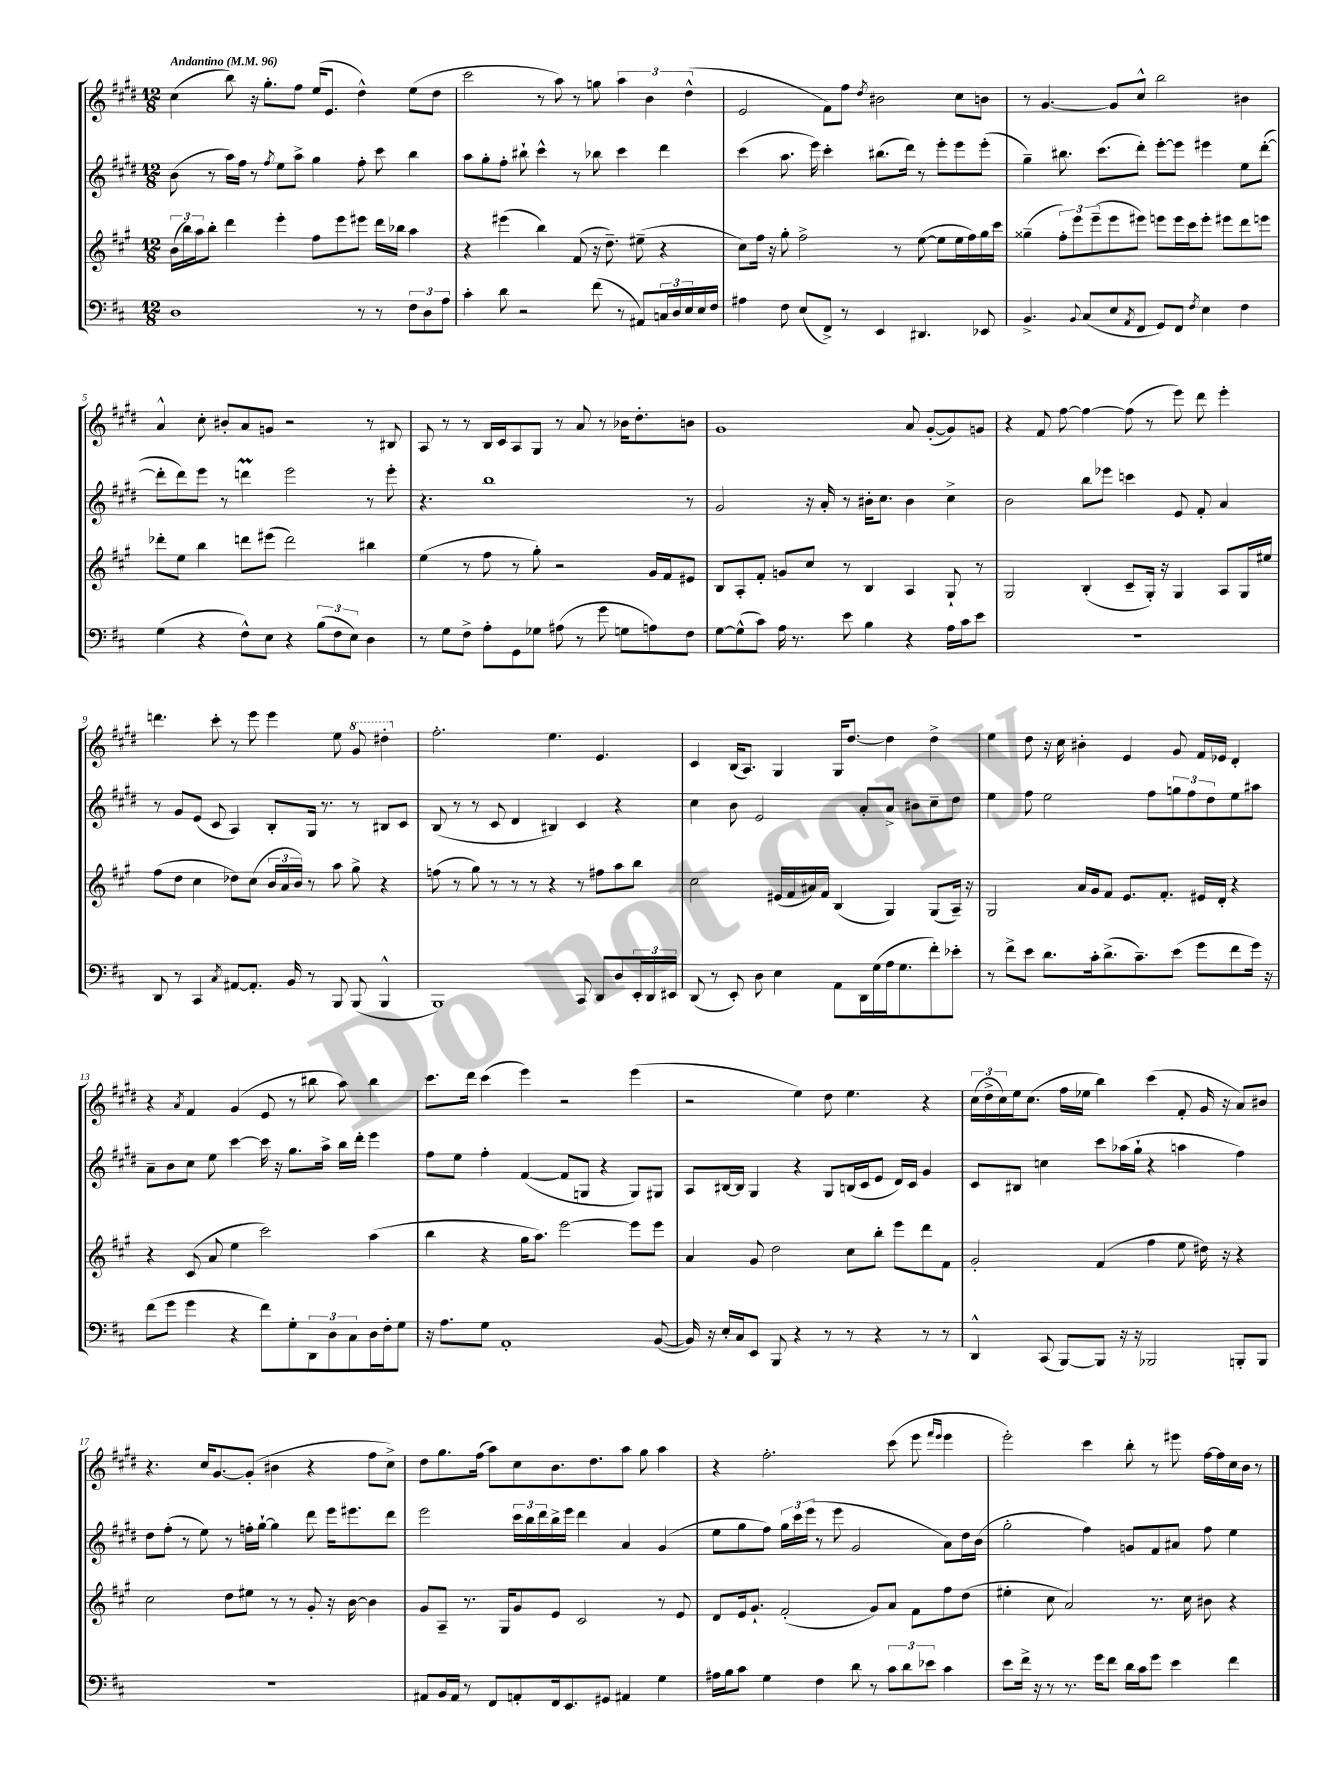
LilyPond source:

<<
\new StaffGroup <<
\new Staff = "s0" {
    \clef treble \key e \major \numericTimeSignature \time 12/8 \tempo "Andantino" 4 = 96
    cis''4( b''8) r16 gis''8.-. fis''8 e''16( e'8. dis''4-^) e''8( dis''8 |
    cis'''2 r8 a''8) r8 g''8 \tuplet 3/2 { a''4 b'4 dis''4-^( } |
    e'2 fis'8) fis''8 \acciaccatura { dis''8 } bis'2 cis''8 b'8 |
    r8 gis'4.~ gis'8 cis''8-^ b''2 bis'4 |
    a'4-^ cis''8-. bis'8-. a'8 g'8 r2 r8 bis8 |
    a8 r8 r8 b16 cis'16 a8 gis8 r8 a'8 r8 bes'16 dis''8.-. b'8 |
    gis'1 a'8 gis'8~-.( gis'8) g'8 |
    r4 fis'8 fis''8~ fis''4~ fis''8( r8 e'''8) dis'''8 e'''4-. |
    d'''4. cis'''8-. r8 e'''8 e'''4 e''8 \ottava #1 gis''8 dis'''4-. \ottava #0 |
    fis''2.-. e''4. e'4. |
    cis'4 b16( a8.) gis4 gis16 dis''8.~ dis''4 dis''4-> |
    e''4 dis''8 r16 cis''16 bis'4-. e'4 gis'8 fis'16 ees'16 dis'4-. |
    r4 \acciaccatura { a'8 } fis'4 gis'4( e'8 r8 bis''8 a''8) bis''4 |
    cis'''8. dis'''16 cis'''4( e'''4) r2 e'''4( |
    r2 e''4) dis''8 e''4. r4 |
    \tuplet 3/2 { cis''16( dis''16-> cis''16) } e''16 cis''8.( fis''16 ees''16 b''4) cis'''4( fis'8-. gis'16 r16 a'8) bis'8 |
    r4. cis''16 gis'8.~ gis'8-.( bis'4 r4 fis''8 cis''8->) |
    dis''8 gis''8. fis''16( a''8) cis''8 b'8. dis''8. a''8 gis''8 a''4 |
    r4 fis''2.-. cis'''8( e'''8 \grace { fis'''16 e'''16 } e'''4 |
    e'''2-.) cis'''4 b''8-. r8 eis'''8 fis''16~ fis''16 cis''16 b'16 r8 \bar "|." |
}
\new Staff = "s1" {
    \clef treble \key e \major \numericTimeSignature \time 12/8
    b'8( r8 a''16) fis''16 r8 \acciaccatura { fis''8 } e''8 a''8-> gis''4 fis''8-. cis'''8 b''4 |
    a''8 gis''8-. fis''8-. bis''8-! cis'''4-^ r8 bes''8 cis'''4 dis'''4 |
    cis'''4( a''8. e'''16) cis'''4-. bis''8.( dis'''16) r8 e'''8-. e'''8 e'''8-.( |
    gis''4--) bis''8. cis'''8.( dis'''8-.) e'''8~-. e'''8 eis'''4 e''8 dis'''8~-.( |
    dis'''8-. dis'''8) e'''8 r8 d'''4\prall e'''2 r8 e'''8-. |
    r4. b''1 r8 |
    gis'2 r16 a'16-. r8 bis'16-. cis''8. bis'4 cis''4-> |
    b'2 b''8 ees'''8 c'''4 e'8 fis'8-. a'4 |
    r8 gis'8 e'8( cis'8 a4) b8-. gis16 r8. r8 bis8 cis'8 |
    b8( r8 r8 cis'8 dis'4 bis4) cis'4 r4 |
    cis''4 b'8 e'2 a'8-. a'8-> bis'8 cis''8-- dis''8 |
    e''4 fis''8 e''2 fis''8 \tuplet 3/2 { g''8 fis''8 dis''8 } e''8 ais''8 |
    a'8-- b'8 cis''8 e''8 cis'''4~ cis'''16 r16 gis''8. a''16-> b''16 dis'''16-. e'''4 |
    fis''8 e''8 fis''4-. fis'4~( fis'8 g8 r4 g8) gis8 |
    a8 bis16~ bis16 gis4 r4 gis8 b16( cis'16 e'8 dis'16) cis'16 gis'4 |
    cis'8 bis8 c''4 cis'''8 aes''16( gis''16-! r4 a''4 fis''4) |
    dis''8 fis''8-.( r8 e''8) r8 f''16-. gis''16~-! gis''4 dis'''8 e'''16 eis'''8. dis'''8 |
    e'''2 \tuplet 3/2 { cis'''16 b''16 dis'''16 } b''16-> e'''16 dis'''4 a'4 gis'4( |
    e''8 gis''8 fis''8) \tuplet 3/2 { gis''16 cis'''16 e'''16( } r8 e'''8 gis'2 a'8) dis''16 b'16( |
    gis''2-. fis''4) g'8 fis'8 ais'8 fis''8 e''4 \bar "|." |
}
\new Staff = "s2" {
    \clef treble \key a \major \numericTimeSignature \time 12/8
    \tuplet 3/2 { b'16( b''16) a''16 } b''8-. d'''4 e'''4-. fis''8 e'''8 eis'''8 d'''16 bes''16 a''4 |
    r4 eis'''4( b''4) fis'8( r16 d''8.--) eis''8--( r4 |
    cis''8) fis''16 r16 gis''8-. fis''2-> r8 e''8~( e''8 e''16 fis''16) gis''16 cis'''16 |
    gisis''4--( \tuplet 3/2 { fis''8-.) e'''8 e'''8--( } e'''8 eis'''8) e'''8 e'''16 cis'''16 e'''8-. eis'''8 d'''8 e'''8 |
    des'''8-. e''8 b''4 d'''8 eis'''8( d'''2) bis''4 |
    e''4( r8 fis''8 r8 gis''8-.) r2 gis'16 fis'16 eis'8 |
    b8 a8-. fis'8-. g'8 cis''8 r8 b4 a4 gis8-! r8 |
    gis2 b4-.( cis'8-- gis16-.) r16 gis4 a8 gis16 eis''16 |
    fis''8( d''8 cis''4 des''8) cis''8( \tuplet 3/2 { b'16 a'16 b'16) } r8 a''8 gis''8-> r4 |
    f''8( r8 gis''8) r8 r8 r8 r4 r8 fis''8 a''8 b''8 |
    cis''2 eis'16( fis'16 ais'16) fis'16 b4( gis4) gis8( a16--) r16 |
    gis2 a'16 gis'16 fis'8 e'8. fis'8.-. eis'16 d'16-. r4 |
    r4 cis'8( a'8 e''4 cis'''2) a''4( |
    b''4 r4 gis''16 a''8.) e'''2~ e'''8 e'''8 |
    a'4 gis'8 d''2 cis''8 b''8-. e'''8 d'''8 fis'8 |
    gis'2-. fis'4( fis''4 e''8 dis''16) r16 r4 |
    cis''2 d''8 eis''8 r8 r8 gis'8-. r16 b'16~ b'4 |
    gis'8 a8-- r8. gis16 gis'8 e'8 cis'2 r8 e'8 |
    d'8 e'16 gis'8.-! fis'2-.( gis'8) a'8 fis'8 fis''8 d''8( |
    eis''4-. cis''8 a'2) r8. cis''16 bis'8 r4 \bar "|." |
}
\new Staff = "s3" {
    \clef bass \key d \major \numericTimeSignature \time 12/8
    d1 r8 r8 \tuplet 3/2 { fis8 d8 a8 } |
    cis'4-. d'8 r2 fis'8( r8 ais,8) \tuplet 3/2 { c16 d16 e16 } e16 fis16 |
    ais4 fis8 e8( fis,8->) r8 e,4 dis,4. ees,8 |
    b,4.-> \appoggiatura { b,8 } cis8( e8 \acciaccatura { a,8 } fis,8 g,8) fis,8 \acciaccatura { fis8 } e4 fis4 |
    g4( r4 fis8-^) e8 r4 \tuplet 3/2 { b8( fis8 e8) } d4 |
    r8 g8 fis8-> a8-. g,8 ges8 ais8( r8 g'8 g8 a8) fis8 |
    g8~ g8-^( cis'8) a16 r8. e'8 b4 r4 a16 cis'16 e'8 |
    R1. |
    d,8 r8 cis,4 \acciaccatura { cis8 } ais,8~ ais,8.-. b,16 r8 b,,8 b,,8( b,,4-^ |
    b,,1) cis,8 d,8 d8 \tuplet 3/2 { e,16-. d,16 eis,16 } |
    d,8( r8 e,8-.) d8 e4 a,8 d,16 g16( a16 g8. fis'8-.) ees'8-. |
    r8 fis'8-> e'8 d'8. cis'16-. d'8.->( cis'8.--) e'8( g'8 fis'8 g'16) r16 |
    fis'8( g'8 g'4 r4 fis'8) g8-. \tuplet 3/2 { d,8 d8 cis8 } d16 fis16-. g8 |
    r16 a8. g8 a,1-. b,8~( |
    b,16) r16 e16-. cis16 e,8 b,,8 r4 r8 r8 r4 r8 r8 |
    d,4-^ cis,8( b,,8~) b,,8 r16 r16 bes,,2 b,,8-. b,,8 |
    R1. |
    ais,8 b,16 ais,16 r8 fis,8 a,8-. fis,16 e,8. gis,8 ais,4 g4 |
    ais16 b16 cis'8 g4 fis4 d'8 r8 \tuplet 3/2 { cis'8 d'8 ees'8 } cis'4 |
    e'8 fis'16-> r16 r8 r8. g'16 fis'8 d'16 cis'16 g'8 e'4 fis'4 \bar "|." |
}
>>
>>
